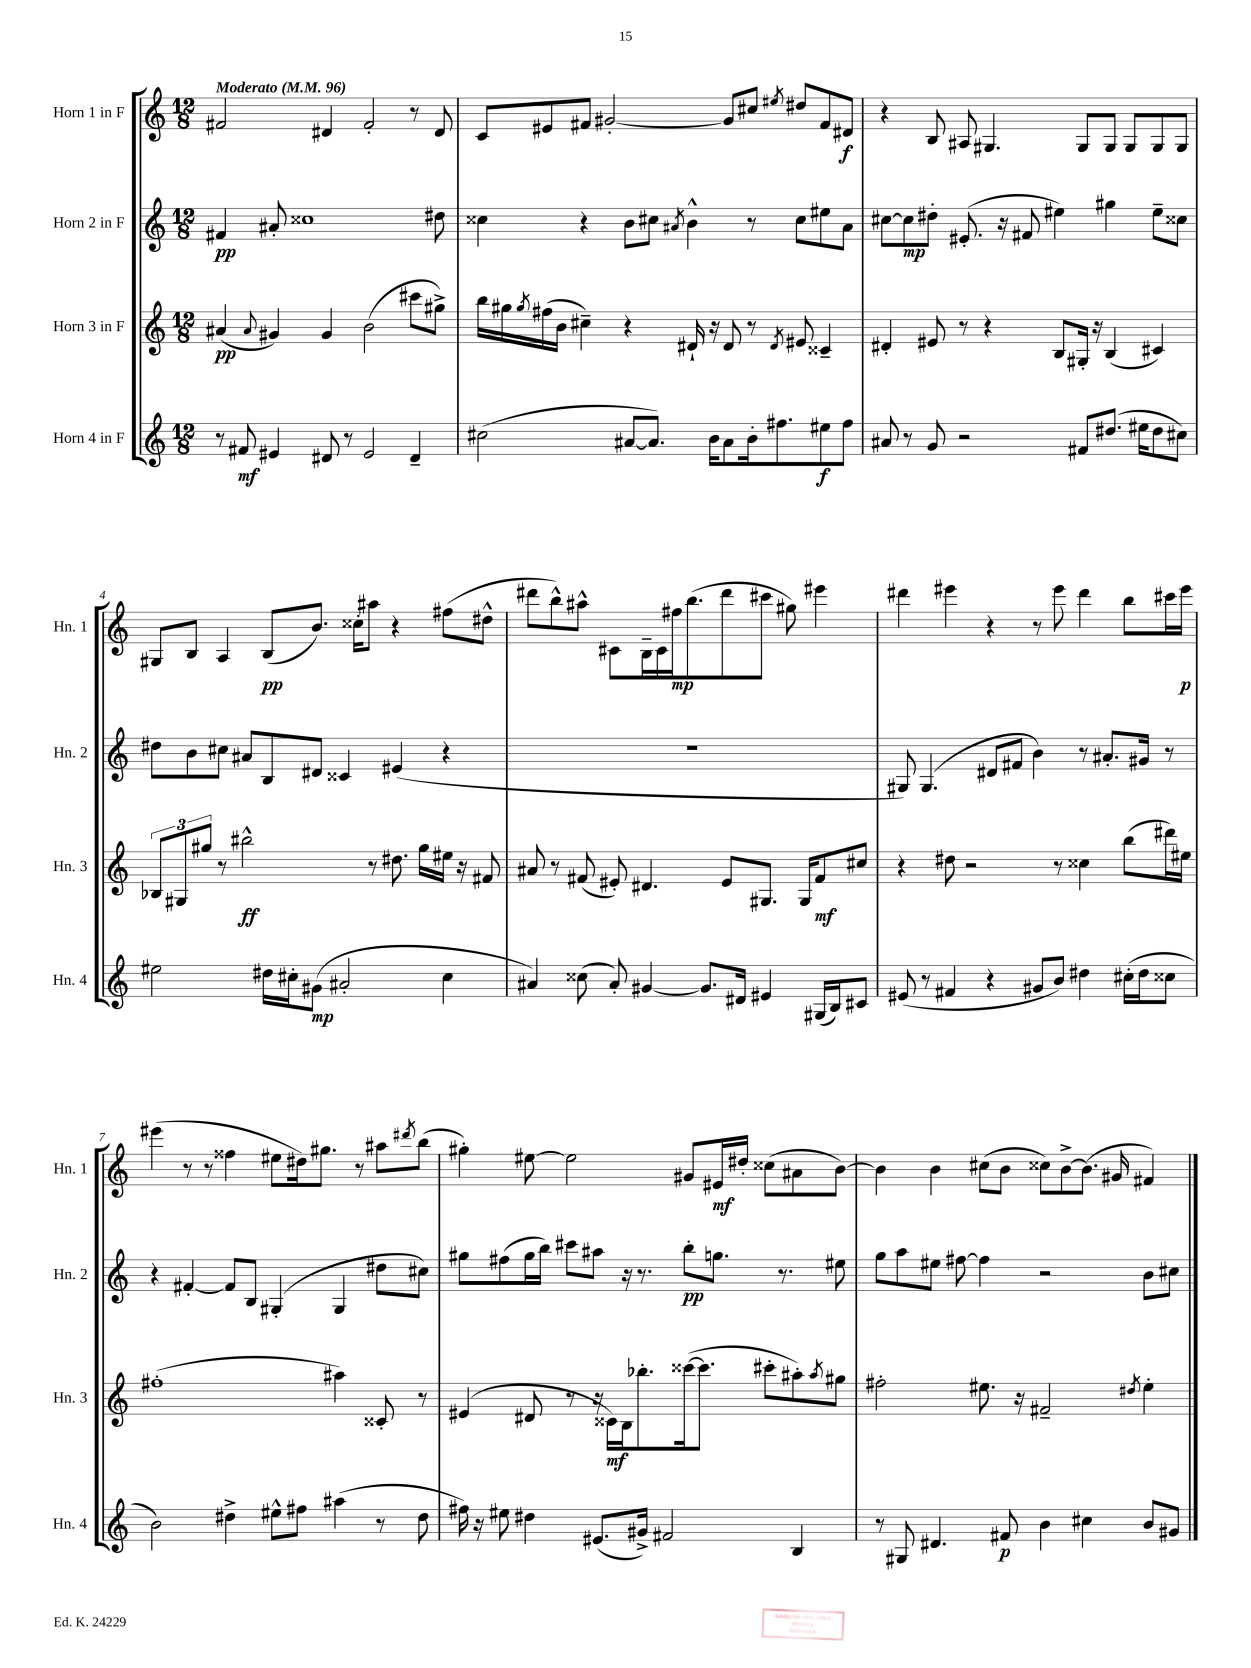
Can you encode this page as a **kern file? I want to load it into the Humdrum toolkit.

**kern	**dynam	**kern	**dynam	**kern	**dynam	**kern	**dynam
*part4	*part4	*part3	*part3	*part2	*part2	*part1	*part1
*staff4	*staff4	*staff3	*staff3	*staff2	*staff2	*staff1	*staff1
*I"Horn 4 in F	*	*I"Horn 3 in F	*	*I"Horn 2 in F	*	*I"Horn 1 in F	*
*I'Hn. 4	*	*I'Hn. 3	*	*I'Hn. 2	*	*I'Hn. 1	*
*clefG2	*	*clefG2	*	*clefG2	*	*clefG2	*
*k[]	*	*k[]	*	*k[]	*	*k[]	*
*M12/8	*	*M12/8	*	*M12/8	*	*M12/8	*
*MM96	*	*MM96	*	*MM96	*	*MM96	*
=1	=1	=1	=1	=1	=1	=1	=1
!	!	!	!	!	!	!LO:TX:a:B:t=Moderato	!
8r	.	(4a#X/	pp	4f#X/	pp	2f#X/	.
8f#X/	mf	.	.	.	.	.	.
.	.	8qqa#/	.	.	.	.	.
4e#X/	.	4g#X/)	.	8a#X'/	.	.	.
.	.	.	.	1cc##X	.	.	.
8d#X/	.	4g#/	.	.	.	4d#X/	.
8r	.	.	.	.	.	.	.
2e#/	.	(2b\	.	.	.	2f#'/	.
4d#~/	.	8ccc#X\L	.	.	.	8r	.
.	.	8gg#X^\J)	.	8dd#X\	.	8d#/	.
=2	=2	=2	=2	=2	=2	=2	=2
(2cc#X\	.	16bb\LL	.	4cc##X\	.	8c/L	.
.	.	16gg#X\	.	.	.	.	.
.	.	8qgg#/	.	.	.	.	.
.	.	(16ff#X\	.	.	.	8e#X/	.
.	.	16b\JJ	.	.	.	.	.
.	.	4cc#X~\)	.	4r	.	8f#X/J	.
.	.	.	.	.	.	[2g#X'/	.
[8a#X/L	.	4r	.	8b\L	.	.	.
8.a#/J])	.	.	.	8cc#X\J	.	.	.
.	.	.	.	8qa#X/	.	.	.
.	.	16d#X`/	.	4b^^\	.	.	.
16b\KL	.	16r	.	.	.	.	.
8a#\	.	8d#/	.	.	.	8g#/L]	.
16b'\k	.	8r	.	8r	.	8cc#X/J	.
8.ff#X\	.	.	.	.	.	.	.
.	.	8qd#/	.	.	.	8qee#X/	.
.	.	8e#X/	.	8cc#\L	.	8dd#X/L	.
8ee#X\	f	4c##X~/	.	8ee#X\	.	8f#/	.
8ff#\J	.	.	.	8a#\J	.	8d#X/J	f
=3	=3	=3	=3	=3	=3	=3	=3
8a#X/	.	4d#X'/	.	[8cc#X\L	.	4r	.
8r	.	.	.	8cc#\]	mp	.	.
8g/	.	8e#X/	.	8dd#X'\J	.	8B/	.
2r	.	8r	.	(8.e#X'/	.	8A#X/	.
.	.	4r	.	.	.	4.G#X/	.
.	.	.	.	16r	.	.	.
.	.	.	.	8f#X/	.	.	.
.	.	8B/L	.	4ee#X\)	.	.	.
8f#X/L	.	16G#X'/Jk	.	.	.	8G#/L	.
.	.	16r	.	.	.	.	.
(8.dd#X/J	.	(4B/	.	4gg#X\	.	8G#/J	.
.	.	.	.	.	.	8G#/L	.
16ee#X\KL	.	.	.	.	.	.	.
8dd#\	.	4c#X/)	.	8ee#~\L	.	8G#/	.
8cc#X\J)	.	.	.	8cc##X\J	.	8G#/J	.
!!LO:LB:g=z
=4	=4	=4	=4	=4	=4	=4	=4
2ee#X\	.	12B-X/L	.	8dd#X\L	.	8G#X/L	.
.	.	12G#X/	.	.	.	.	.
.	.	.	.	8b\	.	8B/J	.
.	.	12gg#X/J	.	.	.	.	.
.	.	8r	.	8cc#X\J	.	4A/	.
.	.	2bb#X^^\	ff	8a#X/L	.	.	.
16dd#X\LL	.	.	.	8B/	.	(8B/L	pp
16cc#X'\J	.	.	.	.	.	.	.
(8g#X\J	mp	.	.	8d#X/J	.	8.b/J)	.
2a#X'/	.	.	.	4c##X/	.	.	.
.	.	.	.	.	.	16cc##X'\KL	.
.	.	8r	.	.	.	8aa#X\J	.
.	.	8.dd#X\	.	(4e#X/	.	4r	.
.	.	16gg#\LL	.	.	.	.	.
4cc#\	.	16ee#X\JJ	.	4r	.	(8ff#X\L	.
.	.	16r	.	.	.	.	.
.	.	8f#X/	.	.	.	8dd#X^^\J	.
=5	=5	=5	=5	=5	=5	=5	=5
4a#X/)	.	8a#X/	.	1.r	.	8ddd#X\L	.
.	.	8r	.	.	.	8bb^^\)	.
(8cc##X\	.	(8f#X/	.	.	.	8aa#X^^\J	.
8a#'/)	.	8e#X'/)	.	.	.	8c#X\L	.
[4g#X/	.	4.d#X/	.	.	.	16B~\L	.
.	.	.	.	.	.	16c#\	.
.	.	.	.	.	.	16ff#X\J	mp
.	.	.	.	.	.	(8.bb\	.
8.g#/L]	.	.	.	.	.	.	.
.	.	8e#/L	.	.	.	8ddd#\	.
16d#X/Jk	.	.	.	.	.	.	.
4e#X/	.	8.G#X/J	.	.	.	8ccc#X\J	.
.	.	.	.	.	.	8gg#X\)	.
.	.	16G#/KL	.	.	.	.	.
(16G#X/LL	.	8f#/	mf	.	.	4eee#X\	.
16B/J)	.	.	.	.	.	.	.
8c#X/J	.	8cc#X/J	.	.	.	.	.
=6	=6	=6	=6	=6	=6	=6	=6
(8e#X/	.	4r	.	8G#X/)	.	4ddd#X\	.
8r	.	.	.	(4.G#/	.	.	.
4f#X/	.	8dd#X\	.	.	.	4eee#X\	.
.	.	2r	.	.	.	.	.
4r	.	.	.	8d#X/L	.	4r	.
.	.	.	.	8f#X/J	.	.	.
8g#X/L	.	.	.	4b\)	.	8r	.
8b/J)	.	8r	.	.	.	8eee#\	.
4dd#X\	.	4cc##X\	.	8r	.	4ddd#\	.
.	.	.	.	8.a#X'/L	.	.	.
(16cc#X'\LL	.	(8bb\L	.	.	.	8bb\L	.
16dd#\J	.	.	.	16g#X/Jk	.	.	.
8cc##X\J	.	16ddd#X\L)	.	8r	.	16ccc#X\L	.
.	.	16ee#X\JJ	.	.	.	16eee#\JJ	p
!!LO:LB:g=z
=7	=7	=7	=7	=7	=7	=7	=7
2b\)	.	(1ff#X'	.	4r	.	(4eee#X\	.
.	.	.	.	[4f#X'/	.	8r	.
.	.	.	.	.	.	8r	.
4dd#X^\	.	.	.	8f#/L]	.	4ff##X\	.
.	.	.	.	8B/J	.	.	.
8ee#X^^\L	.	.	.	(4G#X'/	.	8ee#X\L	.
8ff#X\J	.	.	.	.	.	16dd#X\k)	.
.	.	.	.	.	.	8.gg#X\J	.
(4aa#X\	.	4aa#X\)	.	4G#/	.	.	.
.	.	.	.	.	.	8r	.
8r	.	8c##X'/	.	8dd#X\L	.	8aa#X\L	.
.	.	.	.	.	.	8qddd#X/	.
8dd#\	.	8r	.	8cc#X\J)	.	(8bb\J	.
=8	=8	=8	=8	=8	=8	=8	=8
16ff#X\)	.	(4e#X/	.	8gg#X\L	.	4gg#X'\)	.
16r	.	.	.	.	.	.	.
8ee#X\	.	.	.	(8ff#X\	.	.	.
4dd#X\	.	8d#X/	.	16gg#\L	.	[8ee#X\	.
.	.	.	.	16bb\JJ)	.	.	.
.	.	8r	.	8ccc#X\L	.	2ee#\]	.
(8.e#X/L	.	16r	.	8aa#X\J	.	.	.
.	.	16c##X\LL)	mf	.	.	.	.
.	.	16B\J	.	16r	.	.	.
16g#X^/Jk)	.	8.bb-X'\	.	8.r	.	.	.
2f#X/	.	.	.	.	.	.	.
.	.	([16ccc##X\k	.	8bb'\L	pp	8g#X/L	.
.	.	8.ccc##\J]	.	.	.	.	.
.	.	.	.	8.ggn\J	.	16e#X/L	mf
.	.	.	.	.	.	16dd#X'/JJ	.
.	.	8ccc#X'\L	.	.	.	(8cc##X\L	.
.	.	.	.	8.r	.	.	.
4B/	.	8aa#X'\)	.	.	.	8a#X\	.
.	.	8qaa#/	.	.	.	.	.
.	.	8gg#X\J	.	8ee#X\	.	[8b\J)	.
=9	=9	=9	=9	=9	=9	=9	=9
8r	.	2ff#X'\	.	8gg\L	.	4b\]	.
8G#X/	.	.	.	8aa\	.	.	.
4.d#X/	.	.	.	8ee#X\J	.	4b\	.
.	.	.	.	[8ff#X\	.	.	.
.	.	8.ee#X\	.	4ff#\]	.	(8cc#X\L	.
8f#X/	p	.	.	.	.	8b\J	.
.	.	16r	.	.	.	.	.
4b\	.	2f#X~/	.	2r	.	8cc##X\L)	.
.	.	.	.	.	.	[8b^\	.
4cc#X\	.	.	.	.	.	(8.b\J]	.
.	.	.	.	.	.	16g#X/	.
.	.	8qdd#X/	.	.	.	.	.
8b/L	.	4ee#'\	.	8b\L	.	4f#X/)	.
8g#X/J	.	.	.	8cc#X\J	.	.	.
==	==	==	==	==	==	==	==
*-	*-	*-	*-	*-	*-	*-	*-
